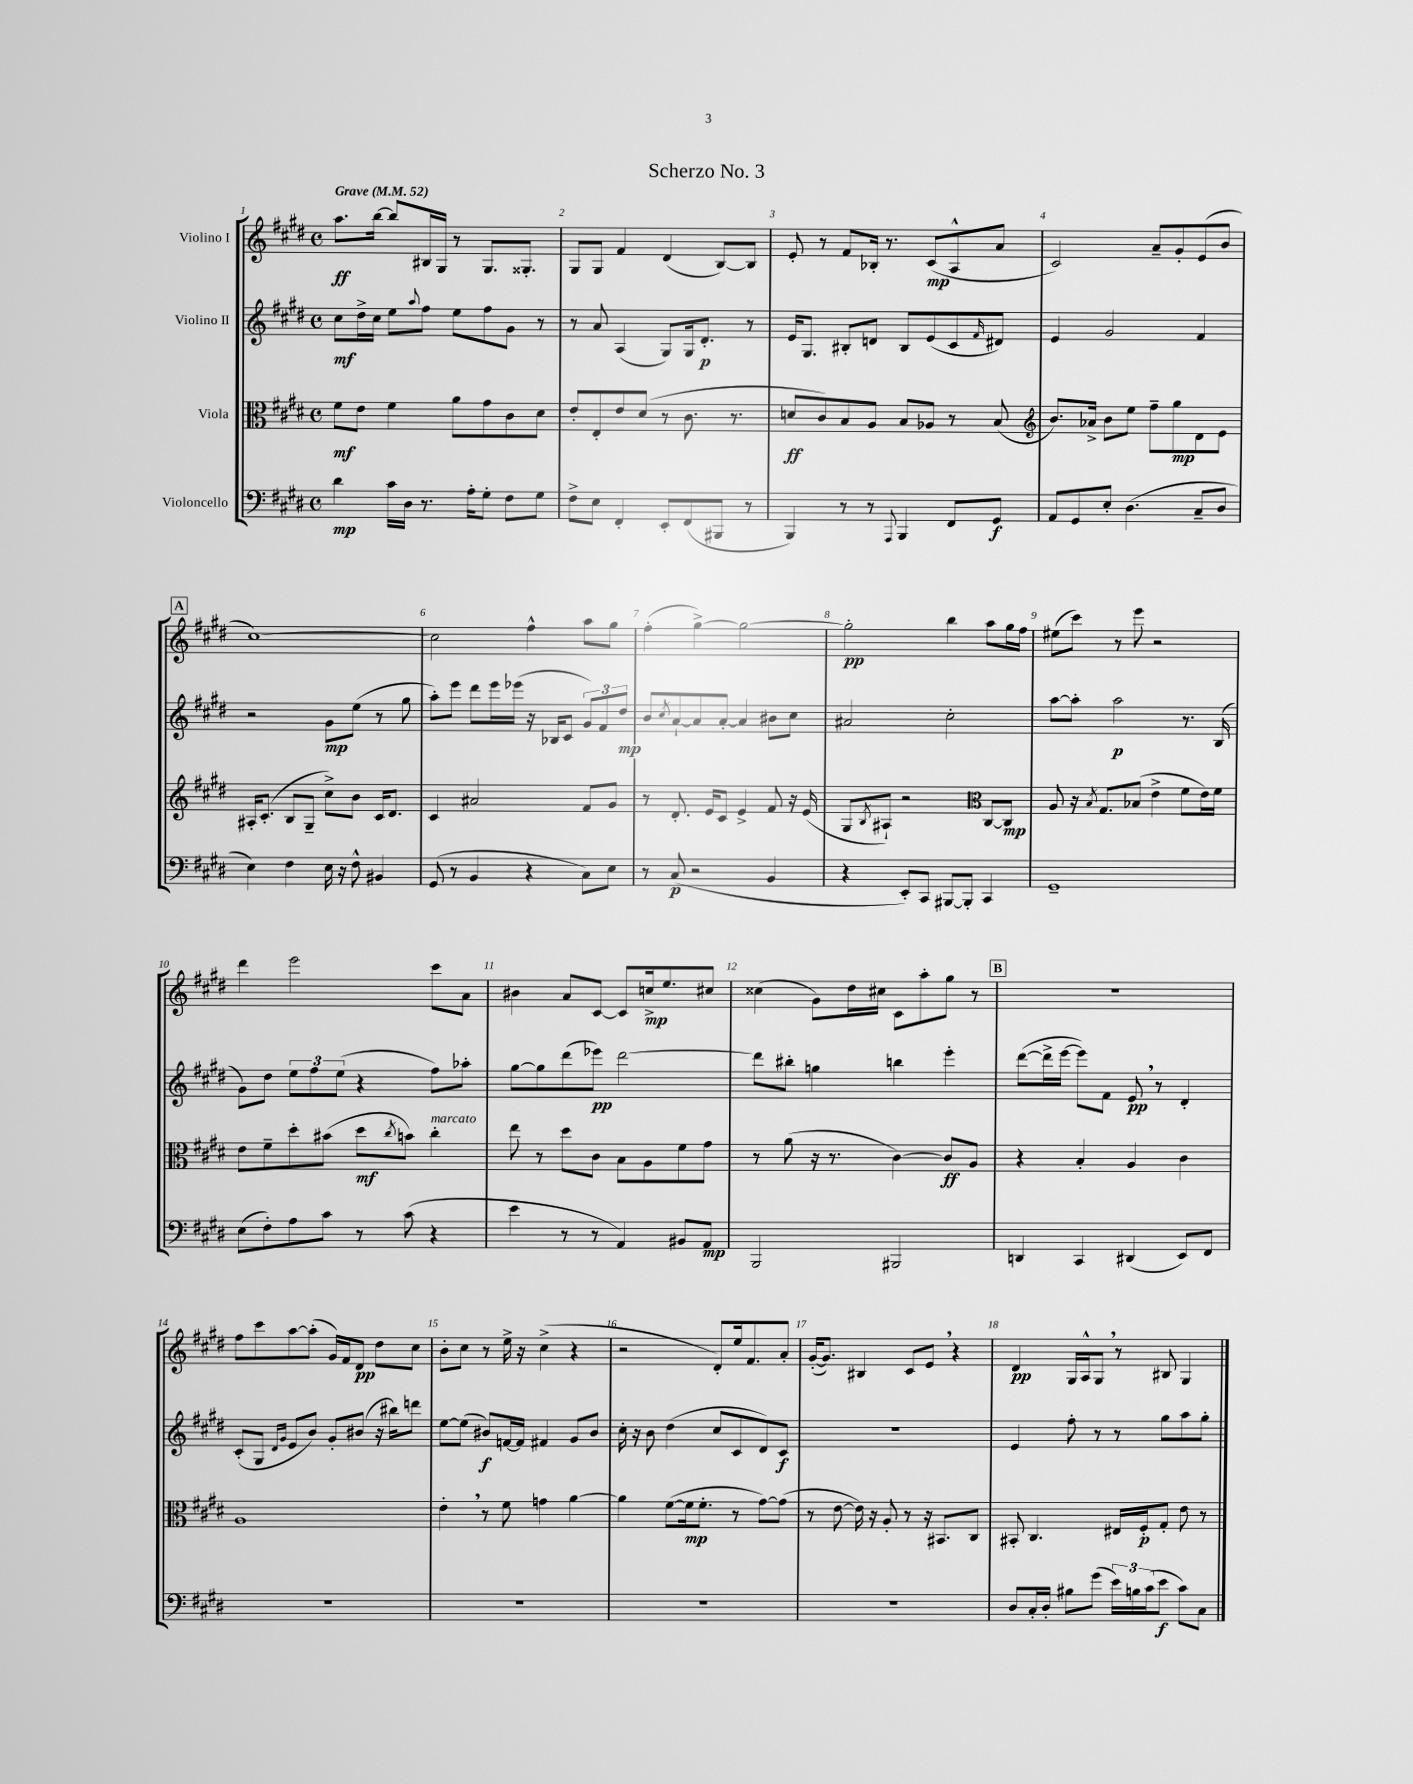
\header { title = "Scherzo No. 3" }
<<
\new StaffGroup <<
\new Staff = "s0" \with { instrumentName = "Violino I" } {
    \clef treble \key e \major \defaultTimeSignature \time 4/4 \tempo "Grave" 4 = 52
    a''8.\ff b''16~ b''8 bis16 gis16 r8 gis8. gisis8.-. |
    gis8 gis8 fis'4 dis'4( b8~) b8 |
    e'8-. r8 fis'8 bes16-. r8. cis'8\mp( a8-^ a'8 |
    cis'2) a'8-- gis'8-. e'8( b'8 |
    \mark \markup { \box "A" } cis''1~) |
    cis''2 fis''4-^ a''8 gis''8 |
    fis''4-.( gis''4~->) gis''2~ |
    gis''2-.\pp b''4 a''8 gis''16 fis''16 |
    eis''8( cis'''8) r8 e'''8 r2 |
    dis'''4 e'''2 cis'''8 a'8 |
    bis'4 a'8 cis'8~ cis'8 c''16->\mp e''8. cis''8 |
    cisis''4( gis'8) dis''16 cis''16 cis'8 a''8-. gis''8 r8 |
    \mark \markup { \box "B" } R1 |
    fis''8 cis'''8 a''8~ a''8-.( gis'16) fis'16 dis'8\pp dis''8 cis''8 |
    b'8-. cis''8 r8 e''16-> r16 cis''4->( r4 |
    r2 dis'8-.) e''16 fis'8. a'8-. |
    gis'16~-.( gis'8.) bis4 cis'8 e'8 \breathe r4 |
    dis'4\pp gis16 a16-^ gis8 \breathe r8 bis8 gis4 \bar "|." |
}
\new Staff = "s1" \with { instrumentName = "Violino II" } {
    \clef treble \key e \major \defaultTimeSignature \time 4/4
    cis''8\mf dis''16-> cis''16 e''8 \appoggiatura { a''8 } fis''8 e''8 fis''8 gis'8 r8 |
    r8 a'8 a4( gis8) gis16 dis'8.-.\p r8 |
    e'16 gis8. bis8-. d'8 bis8 e'8( cis'8 \grace { fis'16 } dis'8) |
    e'4 gis'2 fis'4 |
    \mark \markup { \box "A" } r2 gis'8\mp e''8( r8 gis''8 |
    a''8-.) e'''8 dis'''8 e'''16 ees'''16( r16 bes16 cis'8 \tuplet 3/2 { gis'8) fis'8 dis''8\mp } |
    b'8 \acciaccatura { cis''8 } a'8~-! a'8 a'8~-. a'4 bis'8 cis''8 |
    ais'2 cis''2-. |
    a''8~ a''8-. a''2\p r8. b16( |
    gis'8) dis''8 \tuplet 3/2 { e''8 fis''8 e''8( } r4 fis''8) aes''8-. |
    gis''8~ gis''8 dis'''8( ees'''8\pp) dis'''2~ |
    dis'''8 bis''8-. g''4 b''4 e'''4-. |
    \mark \markup { \box "B" } dis'''8~( dis'''16-> e'''16~ e'''8) fis'8 e'8\pp \breathe r8 dis'4-. |
    cis'8-.( gis8 \grace { dis'16 gis'16 } e'8 b'8) gis'8-. bis'8( r16 bis''16) d'''8 |
    e''8~ e''8( bis'8\f) f'16~ f'16 fis'4 gis'8 bis'8 |
    cis''16-. r16 b'8 dis''4( cis''8 cis'8 dis'8) cis'8\f |
    R1 |
    e'4 fis''8-. r8 r8 gis''8 a''8 gis''8-. \bar "|." |
}
\new Staff = "s2" \with { instrumentName = "Viola" } {
    \clef alto \key e \major \defaultTimeSignature \time 4/4
    fis'8\mf e'8 fis'4 a'8 gis'8 cis'8 dis'8 |
    e'8-. e8-. e'8 dis'8( r8 cis'8. r8. |
    d'8\ff cis'8) b8 a8 b8 aes8 r8 b8( |
    \clef treble b'8.) aes'16-> b'8 e''8 fis''8-- gis''8\mp dis'8 e'8 |
    \mark \markup { \box "A" } ais16-. cis'8.-.( b8 gis8-- cis''8->) b'8 cis'16 dis'8. |
    cis'4 ais'2 fis'8 gis'8 |
    r8 dis'8.-. e'16 cis'8 e'4-> fis'8 r16 e'16( |
    gis8 \acciaccatura { b8 } ais8-!) r2 \clef alto cis8~ cis8\mp |
    a8 r16 \acciaccatura { b8 } gis8. bes8( e'4-> fis'8 e'16) fis'16 |
    e'8 fis'8-- dis''8-. bis'8( dis''8\mf \acciaccatura { cis''8 } b'8) cis''4-.^\markup { \italic "marcato" } |
    e''8 r8 dis''8 cis'8 b8 a8 fis'8 gis'8 |
    r8 a'8( r16 r8. cis'4~) cis'8\ff a8 |
    \mark \markup { \box "B" } r4 b4-. a4 cis'4 |
    a1 |
    e'4-. \breathe r8 fis'8 g'4 a'4~ |
    a'4 fis'8~( fis'16\mp fis'8.-. r8 gis'8~) gis'8( |
    r8 e'8~ e'16) r16 a8-. r8 r16 bis,8. cis8 |
    bis,8-. cis4. eis16 fis16-.\p gis8-. e'8 r8 \bar "|." |
}
\new Staff = "s3" \with { instrumentName = "Violoncello" } {
    \clef bass \key e \major \defaultTimeSignature \time 4/4
    dis'4\mp cis'16 dis16 r8. a16-. gis8-. fis8 gis8 |
    fis8-> e8 fis,4-. e,8-. fis,8( bis,,8 r8 |
    b,,4) r8 r8 \appoggiatura { a,,8 } b,,4 fis,8 gis,8\f |
    a,8 gis,8 e8-. dis4.( cis8-- dis8 |
    \mark \markup { \box "A" } e4) fis4 e16 r16 fis8-^ bis,4 |
    gis,8( r8 b,4 r4 cis8) e8 |
    r8 cis8\p( r2 b,4 |
    r4 e,8-.) cis,8 bis,,8~ bis,,8-. cis,4 |
    gis,1-- |
    e8( fis8-.) a8 cis'8 r8 cis'8( r4 |
    e'4 r8 r8 a,4) bis,8 a,8\mp |
    b,,2 bis,,2 |
    \mark \markup { \box "B" } d,4 cis,4 dis,4( e,8) fis,8 |
    R1 |
    R1 |
    R1 |
    R1 |
    dis8 cis16-. dis16-. bis8 gis'8( \tuplet 3/2 { e'16) b16 cis'16( } e'8\f cis'8) cis8 \bar "|." |
}
>>
>>
\layout { \context { \Score \override BarNumber.break-visibility = ##(#f #t #t) barNumberVisibility = #all-bar-numbers-visible } }
